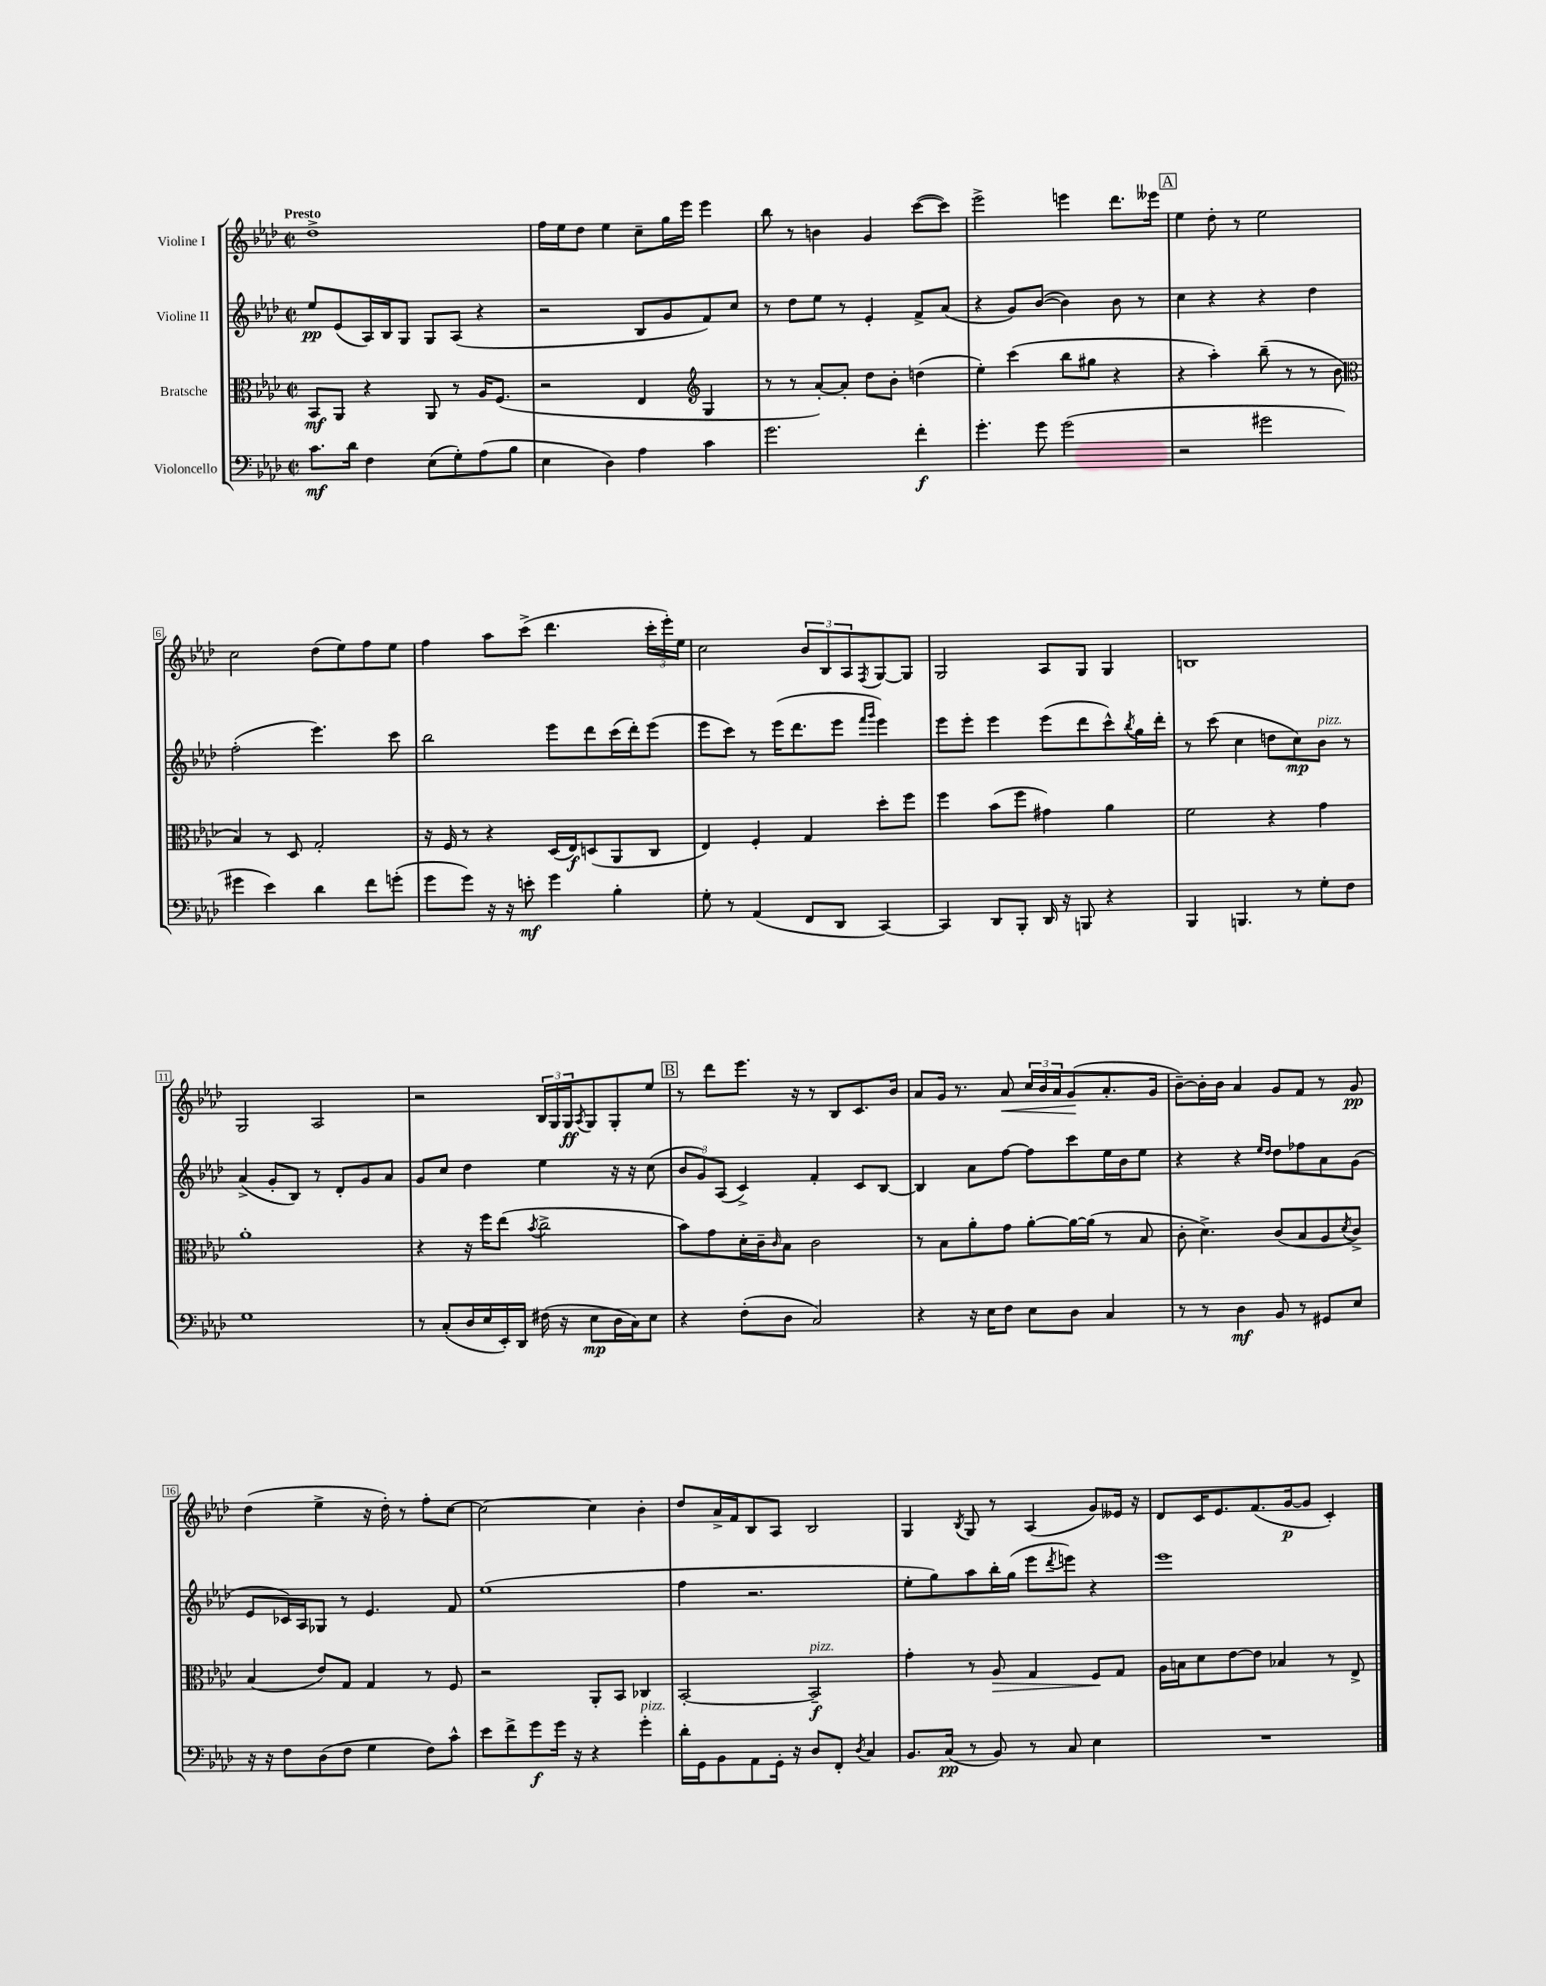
<<
\new StaffGroup <<
\new Staff = "s0" \with { instrumentName = "Violine I" } {
    \clef treble \key aes \major \defaultTimeSignature \time 2/2 \tempo "Presto"
    des''1-> |
    f''16 ees''16 des''8 ees''4 c''8-- g''16 ees'''16 ees'''4 |
    bes''8 r8 b'4 g'4 c'''8~( c'''8) |
    ees'''2-> e'''4 des'''8. eeses'''16 |
    \mark \markup { \box "A" } ees''4 des''8-. r8 ees''2 |
    c''2 des''8( ees''8) f''8 ees''8 |
    f''4 aes''8 c'''8->( des'''4. \tuplet 3/2 { c'''16-. ees'''16-.) ees''16 } |
    c''2 \tuplet 3/2 { bes'8 bes8 aes8 } \acciaccatura { f8 } g8~ g8 |
    g2 aes8 g8 g4 |
    b1 |
    g2 aes2 |
    r2 \tuplet 3/2 { bes16 g16 g16\ff } \acciaccatura { aes8 } g8 g8-. ees''8 |
    \mark \markup { \box "B" } r8 des'''8 ees'''8. r16 r8 bes8 c'8. bes'16 |
    aes'8 g'16 r8. aes'8\< \tuplet 3/2 { c''16 bes'16 aes'16 } g'8\!( aes'8.-. g'16 |
    bes'8~--) bes'16-. bes'16 aes'4 g'8 f'8 r8 g'8\pp |
    des''4( ees''4-> r16 des''16-.) r8 f''8-. c''8~ |
    c''2~ c''4 bes'4-. |
    des''8 aes'16-> f'16 bes8 aes8 bes2 |
    g4 \acciaccatura { bes8 } g8 r8 aes4( g'8) eeses'16 r16 |
    des'8 c'16 ees'8. f'8.( g'16~\p g'8 c'4-.) \bar "|." |
}
\new Staff = "s1" \with { instrumentName = "Violine II" } {
    \clef treble \key aes \major \defaultTimeSignature \time 2/2
    ees''8\pp ees'8( aes16) bes16 g8 g8 aes8( r4 |
    r2 bes8 g'8 f'8) c''8 |
    r8 des''8 ees''8 r8 ees'4-. f'8-> aes'8( |
    r4 g'8) bes'8~( bes'4) bes'8 r8 |
    \mark \markup { \box "A" } c''4 r4 r4 des''4 |
    f''2-.( ees'''4.) c'''8 |
    bes''2 ees'''8 des'''8 c'''16( des'''16-.) ees'''8( |
    ees'''8 c'''8) r8 ees'''16( des'''8. ees'''8 \grace { f'''16 g'''16 } ees'''4) |
    ees'''8 ees'''8-. ees'''4 ees'''8( des'''8 c'''8-^) \acciaccatura { bes''8 } g''16 des'''16-. |
    r8 c'''8( c''4 d''8 c''8\mp) bes'8^\markup { \italic "pizz." } r8 |
    aes'4->( g'8-. bes8) r8 des'8-. g'8 aes'8 |
    g'8 c''8 des''4 ees''4 r16 r16 c''8( |
    \mark \markup { \box "B" } \tuplet 3/2 { bes'8 g'8) aes8( } c'4->) f'4-. c'8 bes8~ |
    bes4 aes'8 f''8~ f''8 c'''8 ees''16 bes'16 ees''8 |
    r4 r4 \grace { ees''16 des''16 } des''8 fes''8 aes'8 g'8( |
    ees'8 ces'16) aes16 ges8 r8 ees'4. f'8 |
    ees''1( |
    f''4 r2. |
    ees''8-. g''8) aes''8 bes''16-. g''16( ees'''8 \acciaccatura { des'''8 } e'''8) r4 |
    ees'''1 \bar "|." |
}
\new Staff = "s2" \with { instrumentName = "Bratsche" } {
    \clef alto \key aes \major \defaultTimeSignature \time 2/2
    bes,8\mf aes,8 r4 aes,8 r8 aes16 f8.( |
    r2 ees4 \clef treble g4 |
    r8 r8 aes'8~-.) aes'8-. des''8 bes'8-. d''4( |
    ees''4-.) c'''4( bes''8 gis''8 r4 |
    \mark \markup { \box "A" } r4 aes''4-.) bes''8--( r8 r8 bes'8 |
    \clef alto bes4) r8 des8 g2-. |
    r16 f16 r8 r4 des16( ees16\f) d8( aes,8 c8 |
    ees4) f4-. g4 des''8-. f''8 |
    f''4 bes'8( f''8 gis'4) aes'4 |
    f'2 r4 g'4 |
    aes'1-. |
    r4 r16 f''16 ees''8( \acciaccatura { bes'8 } c''2-> |
    \mark \markup { \box "B" } bes'8) g'8 des'16-. c'16-- \grace { c'16 } bes8 c'2 |
    r8 bes8 aes'8-. g'8 aes'8~-. aes'16~ aes'16( r8 bes8 |
    c'8-. des'4.->) c'8( bes8 aes8 \acciaccatura { des'8 } c'8->) |
    bes4( ees'8) g8 g4 r8 f8 |
    r2 aes,8-. bes,8 ces4 |
    bes,2~-. bes,2--\f^\markup { \italic "pizz." } |
    g'4-. r8 aes8\> g4 f8\! g8 |
    aes16 b16 des'8 ees'8~ ees'8 bes4 r8 ees8-> \bar "|." |
}
\new Staff = "s3" \with { instrumentName = "Violoncello" } {
    \clef bass \key aes \major \defaultTimeSignature \time 2/2
    c'8.\mf des'16 f4 ees8( g8-.) aes8( bes8 |
    ees4 des4) aes4 c'4 |
    g'2. f'4-.\f |
    g'4.-. g'8 g'2( |
    \mark \markup { \box "A" } r2 gis'2 |
    gis'4 ees'4) des'4 f'8 g'8-.( |
    g'8 g'8) r16 r16 e'8-.\mf g'4 bes4-. |
    g8-. r8 aes,4( f,8 des,8 c,4~) |
    c,4 des,8 bes,,8-. des,16 r16 b,,8 r4 |
    bes,,4 b,,4. r8 g8-. f8 |
    g1 |
    r8 c8-.( des16 ees16 ees,16-.) des,16 fis16( r16 ees8\mp des16 c16) ees8 |
    \mark \markup { \box "B" } r4 f8-.( des8 c2) |
    r4 r16 ees16 f8 ees8 des8 c4 |
    r8 r8 des4\mf bes,8 r8 gis,8 ees8 |
    r16 r16 f8 des8( f8 g4 f8) c'8-^ |
    ees'8 f'8-> g'8\f g'16 r16 r4 g'4-.^\markup { \italic "pizz." } |
    des'16-. g,16 bes,8 aes,8 g,16-. r16 des8 f,8-. \acciaccatura { des8 } c4 |
    bes,8. c16\pp( r8 bes,8) r8 c8 ees4 |
    R1 \bar "|." |
}
>>
>>
\layout { \context { \Score \override BarNumber.stencil = #(make-stencil-boxer 0.1 0.3 ly:text-interface::print) } }
